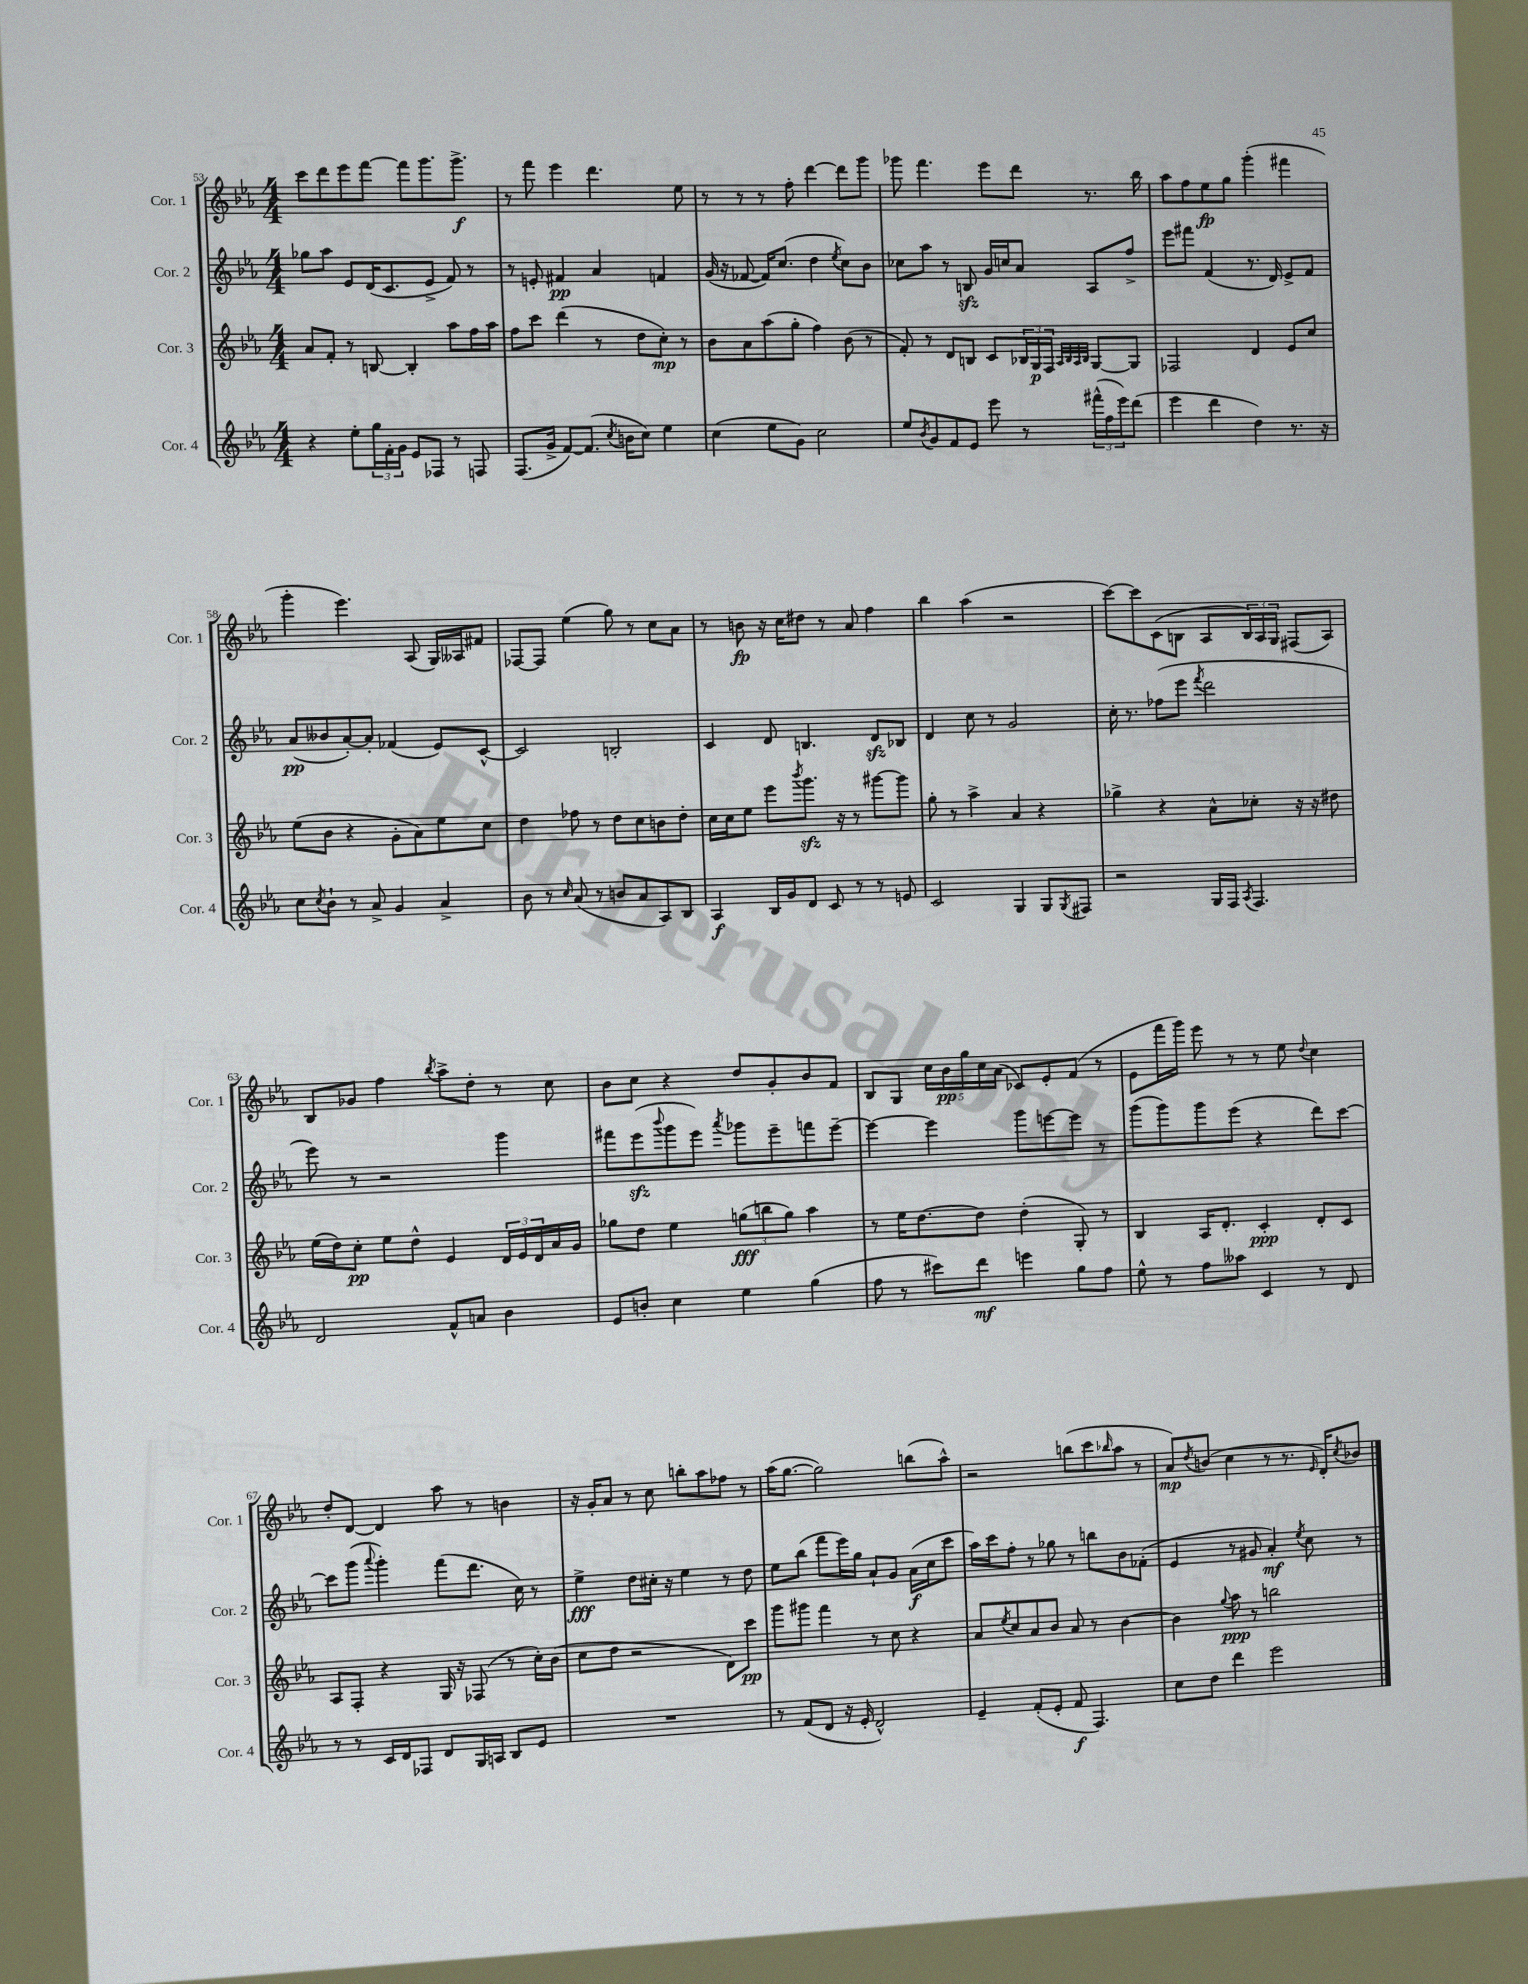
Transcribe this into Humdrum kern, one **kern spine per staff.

**kern	**kern	**kern	**kern
*staff4	*staff3	*staff2	*staff1
*clefG2	*clefG2	*clefG2	*clefG2
*k[b-e-a-]	*k[b-e-a-]	*k[b-e-a-]	*k[b-e-a-]
*M4/4	*M4/4	*M4/4	*M4/4
4r	8a-	8gg-	8ccc
.	8f'	8aa-	8ddd
8ee-'	8r	8e-	8eee-
24gg	[8B	(16d	[8fff
24f'	.	.	.
.	.	8.c	.
24g	.	.	.
8e-	4B']	.	8fff]
8F-	.	8e-^	8.ggg
8r	8aa-	8f)	.
.	.	.	8.ggg^
8F	16ff	8r	.
.	16aa-	.	.
=	=	=	=
(8.F	8ff	8r	8r
.	8ccc	8e'	8fff
16g^	.	.	.
[8f)	(4ddd	4f#	4eee-
(8.f]	.	.	.
.	8r	4a-	4.ddd
8qcc	.	.	.
16b	.	.	.
8cc)	8dd	.	.
4ee-	8cc')	4f	.
.	8r	.	8ee-
=	=	=	=
(4cc	8b-	(16g	8r
.	.	16r	.
.	8a-	[8f-	8r
8ee-	(8aa-	16f-])	8r
.	.	(8.cc	.
8g)	8gg'	.	8ff'
2cc	4ff)	4dd	[4ddd
.	.	8qee-	.
.	(8b-	8cc)	8ddd]
.	8r	8b-	8ggg
=	=	=	=
8ee-	8f')	8cc-	8ggg-
8qb-	.	.	.
8g	8r	8aa-	4.fff
8f	8d	8r	.
8e-	8B	8B	.
8eee-	8c	16g	8eee-
.	.	16cc	.
8r	24B-	8a-	8ddd
.	24G	.	.
.	24F	.	.
.	32qqA-	.	.
.	32qqB-	.	.
.	32qqA-	.	.
.	32qqB-	.	.
(24fff#^^	[8G	8A-	8.r
24ff	.	.	.
24eee-)	.	.	.
(8ddd	8G]	8ff^	.
.	.	.	16bb-
=	=	=	=
4eee-	2F-	8eee-	8aa-
.	.	8fff#	8ff
4ddd	.	(4f	8ee-
.	.	.	8gg
4dd)	4d	8.r	(4ggg'
.	.	16d)	.
8.r	8e-	8e-^	4fff#
.	8cc	8f	.
16r	.	.	.
=	=	=	=
8cc	(8ee-	(8a-	4ggg'
8qcc	.	.	.
8b-`	8b-	8b--	.
8r	4r	[8a-')	4.eee-)
8a-^	.	8a-']	.
4g	8g'	(4f-	.
.	8a-)	.	(8A-
4a-^	8ee-	8e-)	16G)
.	.	.	16A--
.	8cc	[8c^^	8f#
=	=	=	=
8b-	4dd	2c]	[8F-
8r	.	.	8F-]
16qqcc	.	.	.
(8a-	8ff-	.	(4ee-
8r	8r	.	.
8b	8dd	2B'	8gg)
8a-	8cc	.	8r
8A-)	8b	.	8cc
8B-	8dd'	.	8a-
=	=	=	=
4A-	16cc	4c	8r
.	16cc	.	.
.	8ee-	.	8b
16B-	8eee-	8d	16r
16g	.	.	16cc
.	8qbbb-	.	.
8d	8.ggg	4.B	8dd#
8c	.	.	8r
.	16r	.	.
8r	8r	.	8a-
8r	[8ggg#	8d	4ff
8e	8ggg#]	8B-	.
=	=	=	=
2c	8gg'	4d	4bb-
.	8r	.	.
.	4aa-^	8cc	(4aa-
.	.	8r	.
4G	4a-	2g	2r
8G	4r	.	.
8qG	.	.	.
8F#	.	.	.
=	=	=	=
2r	4gg-^	16cc'	[8ccc)
.	.	8.r	.
.	.	.	8ccc]
.	4r	(8ff-	(8c
.	.	8eee-	8B
.	.	8qfff	.
16G	8a-^^	2ddd	8A-
16F	.	.	.
8qA-	.	.	.
4.F	8cc-'	.	24B)
.	.	.	24A-
.	.	.	24G
.	16r	.	(8F#
.	16r	.	.
.	8dd#	.	8A-)
=	=	=	=
2d	(16ee-	8eee-)	8B-
.	16dd)	.	.
.	8cc'	8r	8g-
.	8ee-	2r	4ff
.	8dd^^	.	.
.	.	.	8qbb-
8f^^	4e-	.	8aa-^
8a	.	.	8dd'
4b-	24d	4ggg	8r
.	24e-	.	.
.	24d	.	.
.	16a-	.	8cc
.	16g	.	.
=	=	=	=
8e-	8gg-	8fff#	8b-
8b'	8dd	(8eee-	8cc
.	.	8qqbbb-	.
4cc	4ee-	8ggg	4r
.	.	8eee-)	.
.	.	8qaaa-	.
4ee-	(12gg	8ggg-	8dd
.	12bb	.	.
.	.	8eee-~	8g'
.	12gg)	.	.
(4gg	4aa-	8fff	8b-
.	.	[8eee-~	8f
=	=	=	=
8ff	8r	4eee-_	8B-
8r	16ee-	.	8G
.	[8.dd	.	.
8ccc#)	.	4eee-]	20cc
.	.	.	20b-
.	.	.	20gg
8ddd	8dd]	.	.
.	.	.	20cc
.	.	.	(20a-
4eee	(4dd'	8ggg	8c-)
.	.	[8eee	8e-'
8gg	8G')	8eee]	(8f
8ff	8r	8r	8r
=	=	=	=
8ee-^^	4B-	(8ggg	8e-
8r	.	8ggg)	16fff
.	.	.	16ggg)
8ff	16A-	8ggg	8eee-
.	8.d'	.	.
8aa--	.	(8eee-	8r
4c	4c'	4r	8r
.	.	.	8ee-
.	.	.	8qqdd
8r	8d'	8ddd)	4cc
8d	8c	[8ccc	.
=	=	=	=
8r	8A-	8ccc]	8dd'
8r	8F'	(8ggg	[8d
.	.	8qqaaa-	.
16c	4r	4ggg')	4d]
16d	.	.	.
8F-	.	.	.
8d	16G	(8fff	8aa-
.	16r	.	.
16G	(8F-	8.ddd	8r
16A	.	.	.
8B-	8r	.	4b
.	.	16cc)	.
8e-	16cc')	8r	.
.	(16b-	.	.
=	=	=	=
1r	8cc	4ee-^	16r
.	.	.	16g'
.	8dd	.	8a-
.	2r	8dd	8r
.	.	16cc#'	8cc
.	.	16r	.
.	.	4ee-	8bb'
.	.	.	8aa-
.	8d)	8r	8ff-
.	8ccc	8dd	8r
=	=	=	=
8r	8ggg	8ee-	(16aa-
.	.	.	[8.gg
(8f	8ggg#	(8bb-	.
8d	4fff	8fff	2gg])
16r	.	16eee-)	.
16e-'	.	16gg	.
2d^^)	8r	8a-`	.
.	8cc	8g	.
.	4r	(16a-	(8bb
.	.	16cc	.
.	.	8ccc	8aa-^^)
=	=	=	=
4e-~	8a-	16aa-)	2r
.	.	16ccc	.
.	8qee-	.	.
.	8cc	8ff'	.
(8f'	8a-	8r	.
8e-'	8b-	8gg-	.
8f	8a-	8r	(8bb
4.F)	8r	8bb	8ccc
.	.	.	16qqbb-
.	[4b-	8b-	8aa-
.	.	(8f-'	8r
=	=	=	=
8cc	4b-]	4e-	8a-)
.	.	.	8qdd
8dd	.	.	(8b
.	8qqgg	.	.
4ddd	8aa-	8r	4cc
.	8r	8g#	.
2eee-	2bb	4a-')	8r
.	.	.	8.r
.	.	8qee-	.
.	.	8cc	.
.	.	.	16qqe-
.	.	.	16d')
.	.	.	8qcc
.	.	8r	8b-
==	==	==	==
*-	*-	*-	*-
